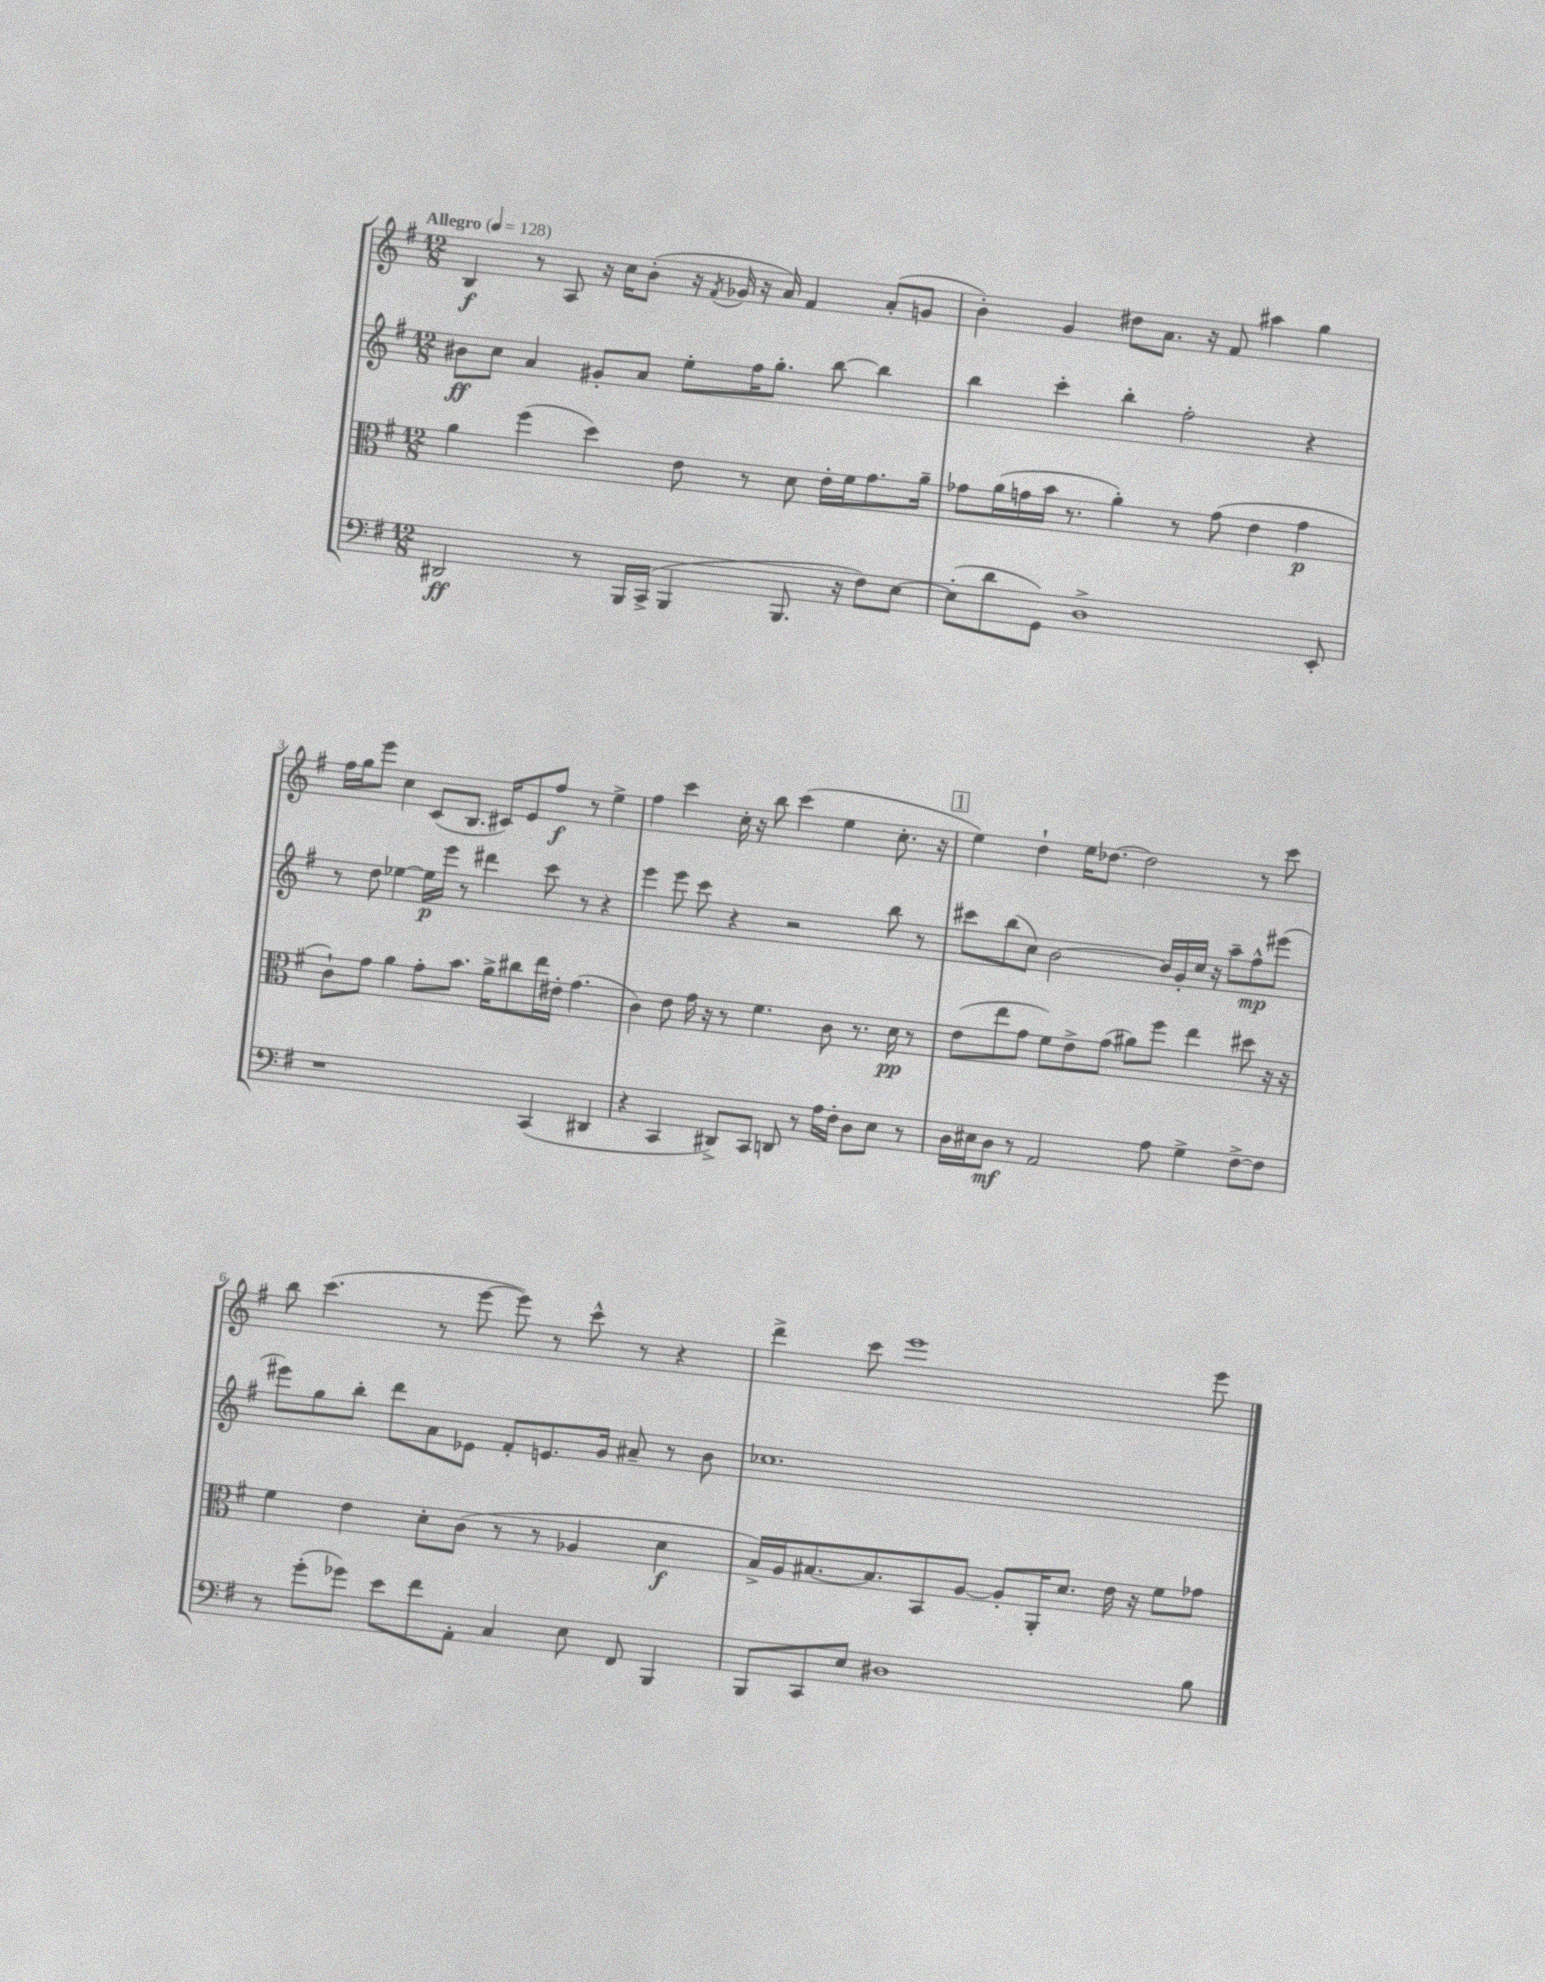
<<
\new StaffGroup <<
\new Staff = "s0" {
    \clef treble \key g \major \numericTimeSignature \time 12/8 \tempo "Allegro" 4 = 128
    b4\f r8 a8 r16 c''16 b'8-.( r16 \acciaccatura { fis'8 } ges'16 r16 a'16) fis'4 a'8-.( g'8 |
    b'4-.) g'4 dis''8 a'8. r16 fis'8 ais''4 g''4 |
    fis''16 g''16 e'''8 c''4 c'8( b8. cis'16) e'8 fis''8\f r8 e''4-> |
    fis''4 c'''4 c''16-. r16 b''8 c'''4( e''4 c''8.-. r16 |
    \mark \markup { \box "1" } e''4) d''4-! e''16 des''8.~ des''2 r8 c'''8 |
    b''8 c'''4.( r8 e'''8~ e'''8) r8 c'''8-^ r8 r4 |
    d'''4-> c'''8 e'''1 e'''8 \bar "|." |
}
\new Staff = "s1" {
    \clef treble \key g \major \numericTimeSignature \time 12/8
    bis'8\ff c''8 a'4 gis'8-. a'8 e''8-. fis''16 g''8.-. b''8~ b''4 |
    b''4 c'''4-. b''4-. fis''2-. r4 |
    r8 d''8 ees''4~ ees''16\p e'''16 r8 dis'''4 c'''8 r8 r4 |
    e'''4 e'''8 c'''8 r4 r2 b''8 r8 |
    \mark \markup { \box "1" } cis'''8 b''8( c''8) b'2~ b'16 g'16-. c''16 r16 a''8-- fis''8-^\mp eis'''8( |
    eis'''8) g''8 b''8-. d'''8 a'8 ees'8 fis'8-. e'8. g'16 ais'8-- r8 b'8 |
    ces''1. \bar "|." |
}
\new Staff = "s2" {
    \clef alto \key g \major \numericTimeSignature \time 12/8
    a'4 fis''4( d''4) e'8 r8 d'8 e'16-. fis'16 g'8. a'16-- |
    ges'8 a'16( g'16 b'16 r8. a'4-.) r8 g'8( e'4 g'4\p |
    c'8-!) g'8 a'4 g'8-. b'8. a'16-> cis''8 e''16 eis'16-. g'4.( |
    c'4) e'8 g'16 r16 r8 fis'4. c'8 r8. d'16\pp r8 |
    \mark \markup { \box "1" } e'8( e''8 g'8 fis'8) e'8-> g'8( ais'8) fis''8 e''4 dis''8 r16 r16 |
    fis'4 e'4 d'8-. c'8( r8 r8 aes4 d'4\f |
    b16->) a16 bis8.~ bis8. b,8 a8~ a8-. a,16-. d'8. e'16 r16 fis'8 ges'8 \bar "|." |
}
\new Staff = "s3" {
    \clef bass \key g \major \numericTimeSignature \time 12/8
    dis,2\ff r8 b,,16 c,16->( b,,4 b,,8. r16 fis8) e8~ |
    e8-.( d'8 g,8) d1-> e,8-. |
    r1 c,4( dis,4 |
    r4 c,4 dis,8->) c,8 d,8 r8 a16 fis16-. d8 e8 r8 |
    \mark \markup { \box "1" } d16 eis16 d8\mf r8 a,2 a8 g4-> fis8~-> fis8 |
    r8 g'8-.( ges'8) e'8 fis'8 a,8-. c4 e8 fis,8 b,,4 |
    b,,8 c,8 e8 dis1 b8 \bar "|." |
}
>>
>>
